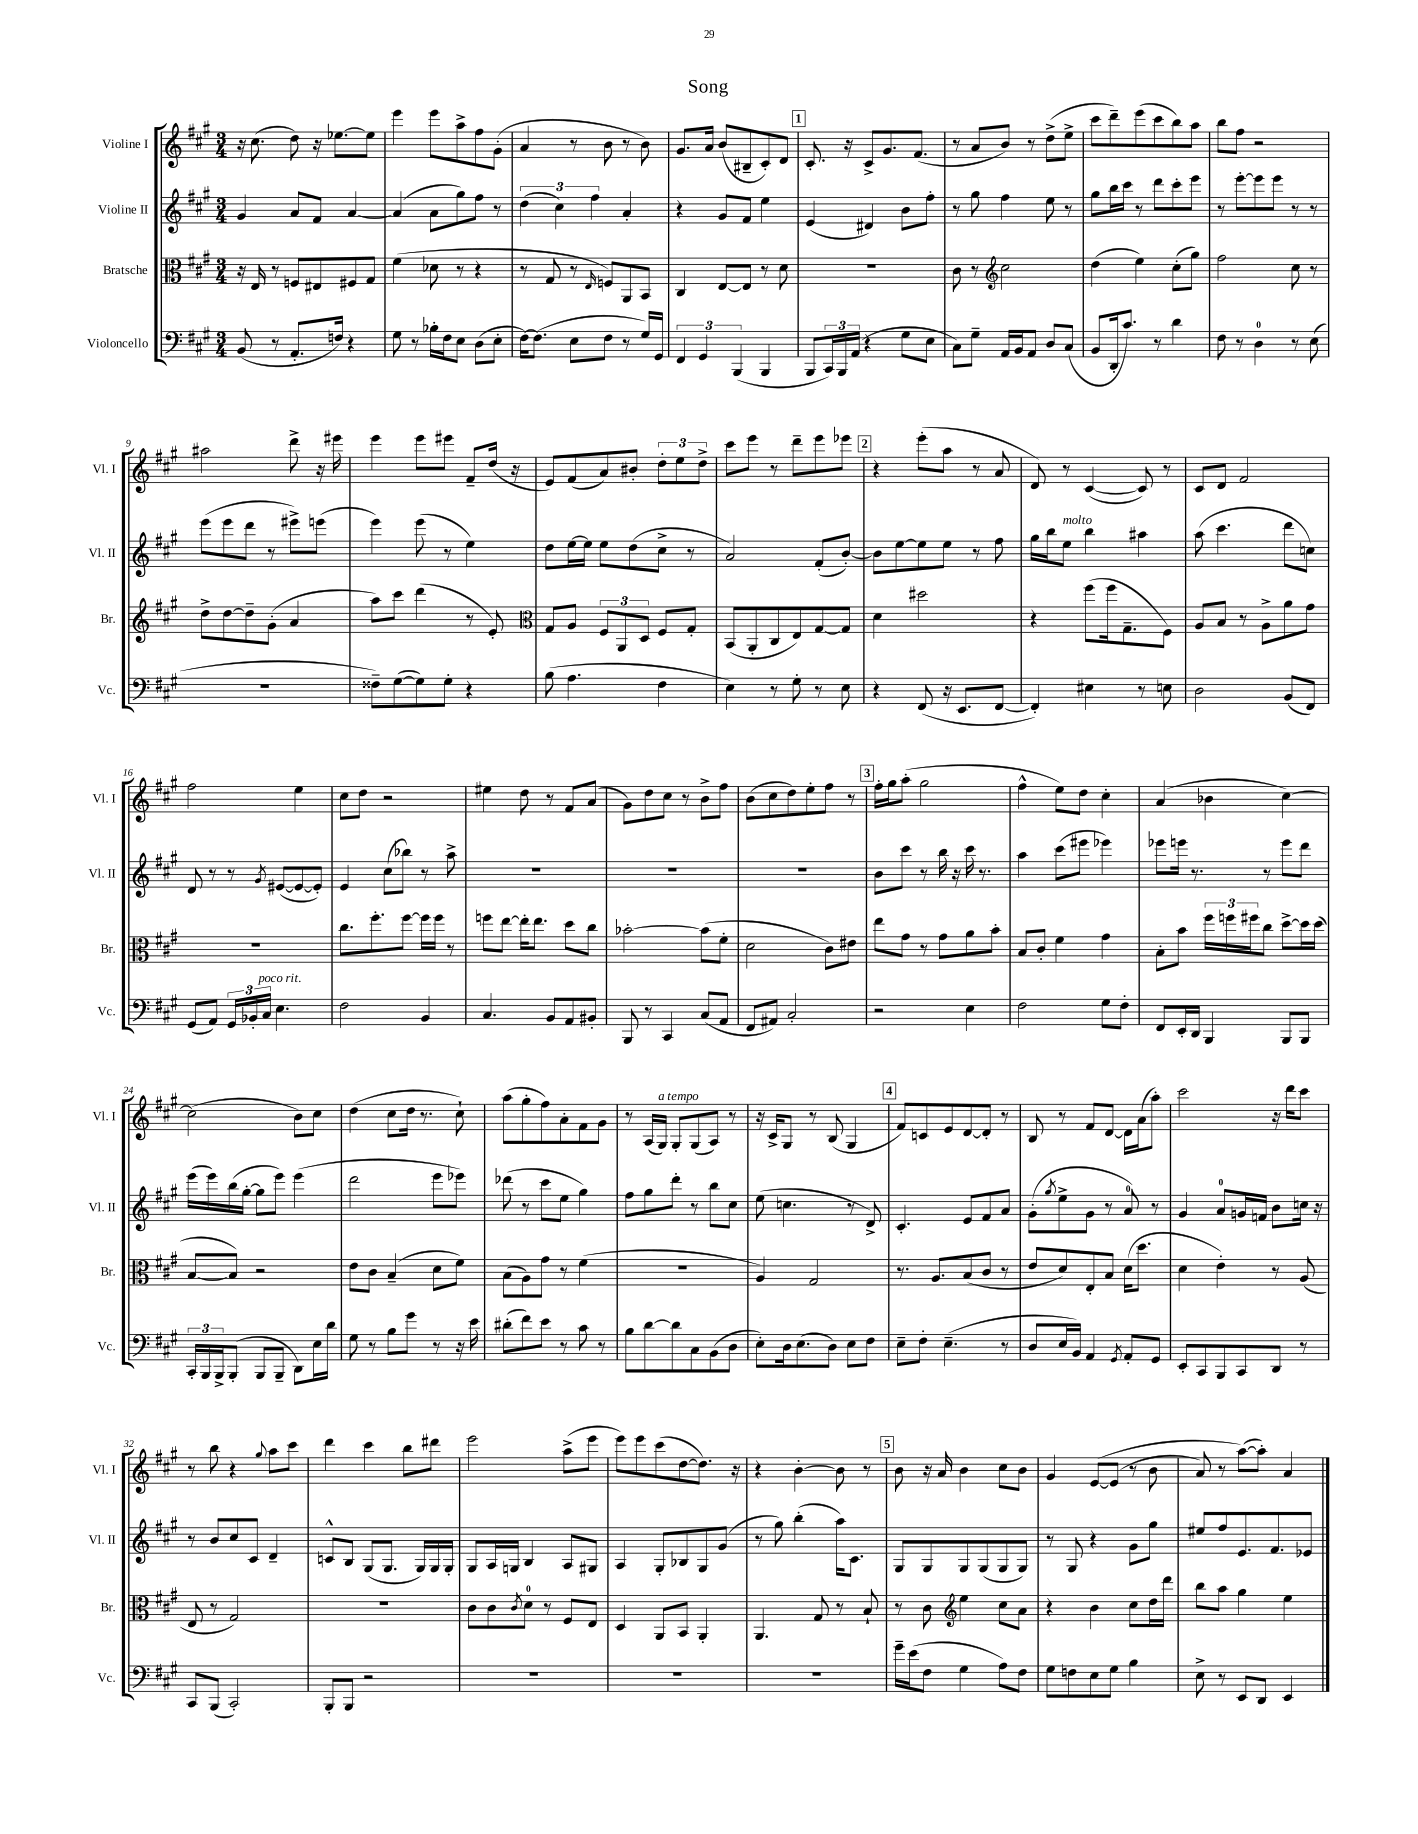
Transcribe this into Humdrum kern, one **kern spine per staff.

**kern	**kern	**kern	**kern
*staff4	*staff3	*staff2	*staff1
*clefF4	*clefC3	*clefG2	*clefG2
*k[f#c#g#]	*k[f#c#g#]	*k[f#c#g#]	*k[f#c#g#]
*M3/4	*M3/4	*M3/4	*M3/4
(8BB/	16r	4g#/	16r
.	16E/	.	(8.cc#\
8r	8r	.	.
8.AA'/L	8F/L	8a/L	8dd\)
.	8E#/	8f#/J	16r
16F/Jk)	.	.	[8.ee-\L
4r	8F#/	[4a/	.
.	8G#/J	.	8ee-\]J
=	=	=	=
8G#\	(4f#\	(4a/]	4eee\
8r	.	.	.
16B-'\LL	8d-\	8a\L	8eee\L
16F#\J	.	.	.
8E\J	8r	8gg#\)	8aa^\
(8D\L	4r	8ff#\J	8ff#\
8E'\J	.	8r	(8g#'\J
=	=	=	=
[16F#\LK)	8r	(6dd\	4a/
(8.F#\]J	.	.	.
.	8G#/	.	.
.	.	6cc#\)	.
8E\L	8r	.	8r
.	.	6ff#\	.
.	16qqE/	.	.
8F#\J	8F/L)	.	8b\
8r	8AA/	4a'/	8r
16G#/LL)	8BB/J	.	8b\)
16GG#/JJ	.	.	.
=	=	=	=
6FF#/	4C#/	4r	8.g#/L
6GG#/	.	.	.
.	.	.	16a/Jk
.	[8E/L	8g#/L	(8b/L
(6BBB/	.	.	.
.	8E/]J	8f#/J	8B#~/
4BBB/	8r	4ee\	8c#'/)
.	8d\	.	8d/J
=	=	=	=
8BBB/L	2.r	(4e/	8.c#'/
24CC#/L)	.	.	.
24BBB/	.	.	.
.	.	.	16r
(24AA/JJ	.	.	.
4r	.	4d#/)	8c#^/L
.	.	.	8.g#/
8G#\L	.	8b\L	.
.	.	.	(8.f#/J
8E\J	.	8ff#'\J	.
=	=	=	=
8C#\L)	8c#\	8r	8r
8G#~\J	8r	8gg#\	8a/L
*	*clefG2	*	*
16AA/LL	2cc#\	4ff#\	8b/J)
16BB/J	.	.	.
8AA/J	.	.	8r
8D/L	.	8ee\	(8dd^\L
(8C#/J	.	8r	8ee^\J
=	=	=	=
8BB/L	(4dd\	8gg#\L	8ccc#\L
16DD'/k	.	16bb\L	8ddd~\)
8.c#/J)	.	16ccc#\JJ	.
.	4ee\)	8r	(8eee\
8r	.	8ddd\L	8ccc#\
4d\	(8cc#'\L	8ccc#'\	8bb\)
.	8gg#\J)	8eee\J	8aa\J
=	=	=	=
8F#\	2ff#\	8r	8bb\L
8r	.	[8eee'\L	8ff#\J
4D\	.	8eee\]	2r
.	.	8eee\J	.
8r	8cc#\	8r	.
(8E\	8r	8r	.
=	=	=	=
2.r	8dd^\L	(8eee\L	2aa#\
.	[8dd\	8eee\	.
.	8dd~\]	8ddd\J	.
.	(8g#'\J	8r	.
.	4a/	8eee#^\L)	8ddd^\
.	.	(8eee\J	16r
.	.	.	16eee#\
=	=	=	=
8F##~\L)	8aa\L)	4eee\)	4eee\
([8G#\	8ccc#\J	.	.
8G#\])	(4ddd\	(8eee\	8eee\L
8G#'\J	.	8r	8eee#\J
4r	8r	4ee\)	8f#~/L
.	8e'/)	.	(16dd/Jk
.	.	.	16r
=	=	=	=
*	*clefC3	*	*
(8B\	8G#/L	8dd\L	8e/L)
4.A\	8A/J	[16ee\L	(8f#/
.	.	16ee\]JJ	.
.	12F#/L	8ee\L	8a/)
.	12AA/	.	.
.	.	(8dd\	8b#'/J
.	12D/J	.	.
4F#\	8F#/L	8cc#^\J	12dd'\L
.	.	.	12ee\
.	8G#'/J	8r	.
.	.	.	12dd^\J
=	=	=	=
4E\)	(8BB/L	2a/)	8ccc#\L
.	8AA'/	.	8eee\J
8r	8C#/	.	8r
8G#'\	8E/)	.	8ddd~\L
8r	[8G#/	(8f#'/L	8eee\
8E\	8G#/]J	[8b'/J)	8eee-\J
=	=	=	=
4r	4d\	8b\]L	4r
.	.	[8ee\	.
(8FF#/	2dd#\	8ee\]	(8eee'\L
16r	.	8ee\J	8aa\J
8.EE/L	.	.	.
.	.	8r	8r
[8FF#/J	.	8ff#\	8a/
=	=	=	=
4FF#'/])	4r	16gg#\LL	8d/)
.	.	16bb\J	.
.	.	8ee\J	8r
4E#\	(8ff#\L	4bb\	([4c#/
.	16ff#\k	.	.
.	8.G#~\	.	.
8r	.	4aa#\	8c#/])
8E\	8F#\J)	.	8r
=	=	=	=
2D\	8A/L	(8aa\	8c#/L
.	8B/J	4.ccc#\	8d/J
.	8r	.	2f#/
.	8A^\L	.	.
(8BB/L	8a\	8ddd\L	.
8FF#/J)	8g#\J	8cc\J)	.
=	=	=	=
(8GG#/L	2.r	8d/	2ff#\
8AA/J)	.	8r	.
24GG#/LL	.	8r	.
24BB-'/	.	.	.
24C#/JJ	.	.	.
.	.	8qg#/	.
4.E\	.	([8e#/L	.
.	.	8e#/_	4ee\
.	.	8e#'/]J)	.
=	=	=	=
2F#\	8.cc#\L	4e/	8cc#\L
.	.	.	8dd\J
.	8.ff#'\	.	.
.	.	(8cc#\L	2r
.	[8ff#\J	8bb-\J)	.
4BB/	16ff#\]LL	8r	.
.	16ff#\JJ	.	.
.	8r	8aa^\	.
=	=	=	=
4.C#/	8ff\L	2.r	4ee#\
.	[8ee\J	.	.
.	16ee'\]LK	.	8dd\
.	8.ee\J	.	.
8BB/L	.	.	8r
8AA/	8dd\L	.	8f#/L
8BB#'/J	8cc#\J	.	(8a/J
=	=	=	=
8BBB/	[2b-'\	2.r	8g#\L)
8r	.	.	8dd\
4CC#/	.	.	8cc#\J
.	.	.	8r
(8C#/L	(8b-\]L	.	8b^\L
8AA/J	8f#'\J	.	8ff#\J
=	=	=	=
8FF#/L	2d\	2.r	(8b\L
8AA#/J)	.	.	8cc#\
2C#'/	.	.	8dd\)
.	.	.	8ee'\
.	8c#\L)	.	8ff#\J
.	8e#\J	.	8r
=	=	=	=
2r	8ee\L	8b\L	16ff#'\LL
.	.	.	16gg#\J
.	8g#\J	8ccc#\J	(8aa'\J
.	8r	8r	2gg#\
.	8g#\L	16bb\	.
.	.	16r	.
4E\	8a\	16ccc#\	.
.	.	8.r	.
.	8b'\J	.	.
=	=	=	=
2F#\	8B/L	4aa\	4ff#^^\
.	8c#'/J	.	.
.	4f#\	(8ccc#\L	8ee\L)
.	.	8eee#\J	8dd\J
8G#\L	4g#\	4eee-\)	4cc#'\
8F#'\J	.	.	.
=	=	=	=
8FF#/L	8B'\L	8eee-\L	(4a/
16EE'/L	8b\J	16eee\Jk	.
16DD/JJ	.	8.r	.
4BBB/	24ff#\LL	.	4b-\
.	24ff\	.	.
.	24ff#\J	.	.
.	8cc#\J	8r	.
8BBB/L	[8dd^\L	8eee\L	[4cc#\)
8BBB/J	16dd\]L	8ddd\J	.
.	(16dd\JJ	.	.
=	=	=	=
24CC#'/LL	[8B/L	(16eee\LL	(2cc#\]
24BBB/	.	.	.
.	.	16eee\)	.
24BBB^/J	.	.	.
(8BBB'/J	8B/]J)	(16bb\	.
.	.	[16gg#'\JJ	.
8BBB/L	2r	8gg#\]L	.
8BBB~/J	.	8eee\J)	.
8DD\L)	.	(4eee\	8b\L)
16E\L	.	.	8cc#\J
16d\JJ	.	.	.
=	=	=	=
8G#\	8e\L	2ddd\	(4dd\
8r	8c#\J	.	.
8B\L	(4B~/	.	8cc#\L
8g#\J	.	.	16dd\Jk
.	.	.	8.r
8r	8d\L	8eee\L	.
16r	8f#\J)	8eee-\J)	8cc#`\)
16e\	.	.	.
=	=	=	=
(8d#'\L	(8B\L	(8ddd-\	(8aa\L
8f#\)	8A\)	8r	8gg#'\
8e\J	8g#\J	8ccc#\L	8ff#\)
8r	8r	8ee\J	8a'\
8c#\	(4f#\	4gg#\)	8f#\
8r	.	.	8g#\J
=	=	=	=
8B\L	2.r	8ff#\L	8r
[8d\	.	8gg#\	(16A/LL
.	.	.	16G#/JJ)
8d\]	.	8ddd'\J	8G#'/L
8C#\	.	8r	(8G#/
(8BB\	.	8bb\L	8A/J)
8D\J	.	8cc#\J	8r
=	=	=	=
8E'\L)	4A/)	(8ee\	16r
.	.	.	16c#^/LK
16D\k	.	4.cc\	8G#/J
(8.E\	.	.	.
.	2G#/	.	8r
8D\J)	.	.	(8B/
8E\L	.	8r	4G#/
8F#\J	.	8d^/)	.
=	=	=	=
8E~\L	8.r	4.c#'/	8f#/L)
8F#'\J	.	.	8c/
.	8.A/L	.	.
(4.E~\	.	.	8e/
.	(8B/	8e/L	[8d/
.	8c#/J	8f#/	8d'/]J
8r	8r	8a/J	8r
=	=	=	=
8D/L	8e/L	(8g#'\L	8B/
.	.	8qgg#/	.
16E/L	8d/)	8ee^\	8r
16BB/JJ)	.	.	.
4AA/	8E'/	8g#\J	8f#/L
.	8B/J	8r	[8d/J
8qGG#/	.	.	.
8AA'/L	(16d\LK	8a/)	16d\]LL
.	8.dd\J	.	(16a\J
8GG#/J	.	8r	8aa'\J)
=	=	=	=
8EE'/L	4d\	4g#/	2ccc#\
8CC#/	.	.	.
8BBB/	4e'\)	8a/L	.
8CC#/	.	16g/L	.
.	.	16f/JJ	.
8DD/J	8r	8b\L	16r
.	.	.	16ddd\LK
8r	(8A/	16cc\Jk	8ccc#\J
.	.	16r	.
=	=	=	=
8CC#/L	8E/	8r	8r
(8BBB/J	8r	8b/L	8bb\
2CC#'/)	2G#/)	8cc#/	4r
.	.	8c#/J	.
.	.	.	8qqgg#/
.	.	4d~/	8aa\L
.	.	.	8ccc#\J
=	=	=	=
8BBB'/L	2.r	8c^^/L	4ddd\
8BBB/J	.	8B/J	.
2r	.	(8G#/L	4ccc#\
.	.	8.G#/J	.
.	.	.	8bb\L
.	.	16G#/LL)	.
.	.	16G#/	8ddd#\J
.	.	16G#'/JJ	.
=	=	=	=
2.r	8c#\L	8G#/L	2eee\
.	8c#\	16A/L	.
.	.	16G/JJ	.
.	8qc#/	.	.
.	8d\J	4B/	.
.	8r	.	.
.	8F#/L	8A/L	(8aa^\L
.	8E/J	8G#/J	8eee\J
=	=	=	=
2.r	4D/	4A/	8eee\L)
.	.	.	8eee\
.	8AA/L	8G#'/L	(8ccc#\
.	8BB/J	8B-/	[8dd\
.	4AA'/	8G#/	8.dd\]J)
.	.	(8g#/J	.
.	.	.	16r
=	=	=	=
2.r	4.AA/	8r	4r
.	.	8gg#\)	.
.	.	(4bb'\	[4b'\
.	8G#/	.	.
.	8r	16aa\LK)	8b\]
.	.	8.c#\J	.
.	8B`/	.	8r
=	=	=	=
16g#~\LL	8r	8G#/L	8b\
(16e\J	.	.	.
8F#\J	8c#\	8G#/	16r
.	.	.	16a/
*	*clefG2	*	*
4G#\	4ee\	8G#/	4b\
.	.	(8G#/	.
8A\L)	8cc#\L	8G#/	8cc#\L
8F#\J	8a\J	8G#/J)	8b\J
=	=	=	=
8G#\L	4r	8r	4g#/
8F\	.	8G#/	.
8E\	4b\	4r	&([8e/L
8G#\J	.	.	(8e/]J
4B\	8cc#\L	8g#\L	8r
.	16dd\L	8gg#\J	8b\
.	16ddd\JJ	.	.
=	=	=	=
8E^\	8bb\L	8ee#/L	8a/)
8r	8aa\J	8ff#/	8r
8EE/L	4gg#\	8.e/	([8aa\L&)
8DD/J	.	.	8aa'\]J)
.	.	8.f#/	.
4EE/	4ee\	.	4a/
.	.	8e-/J	.
==	==	==	==
*-	*-	*-	*-
